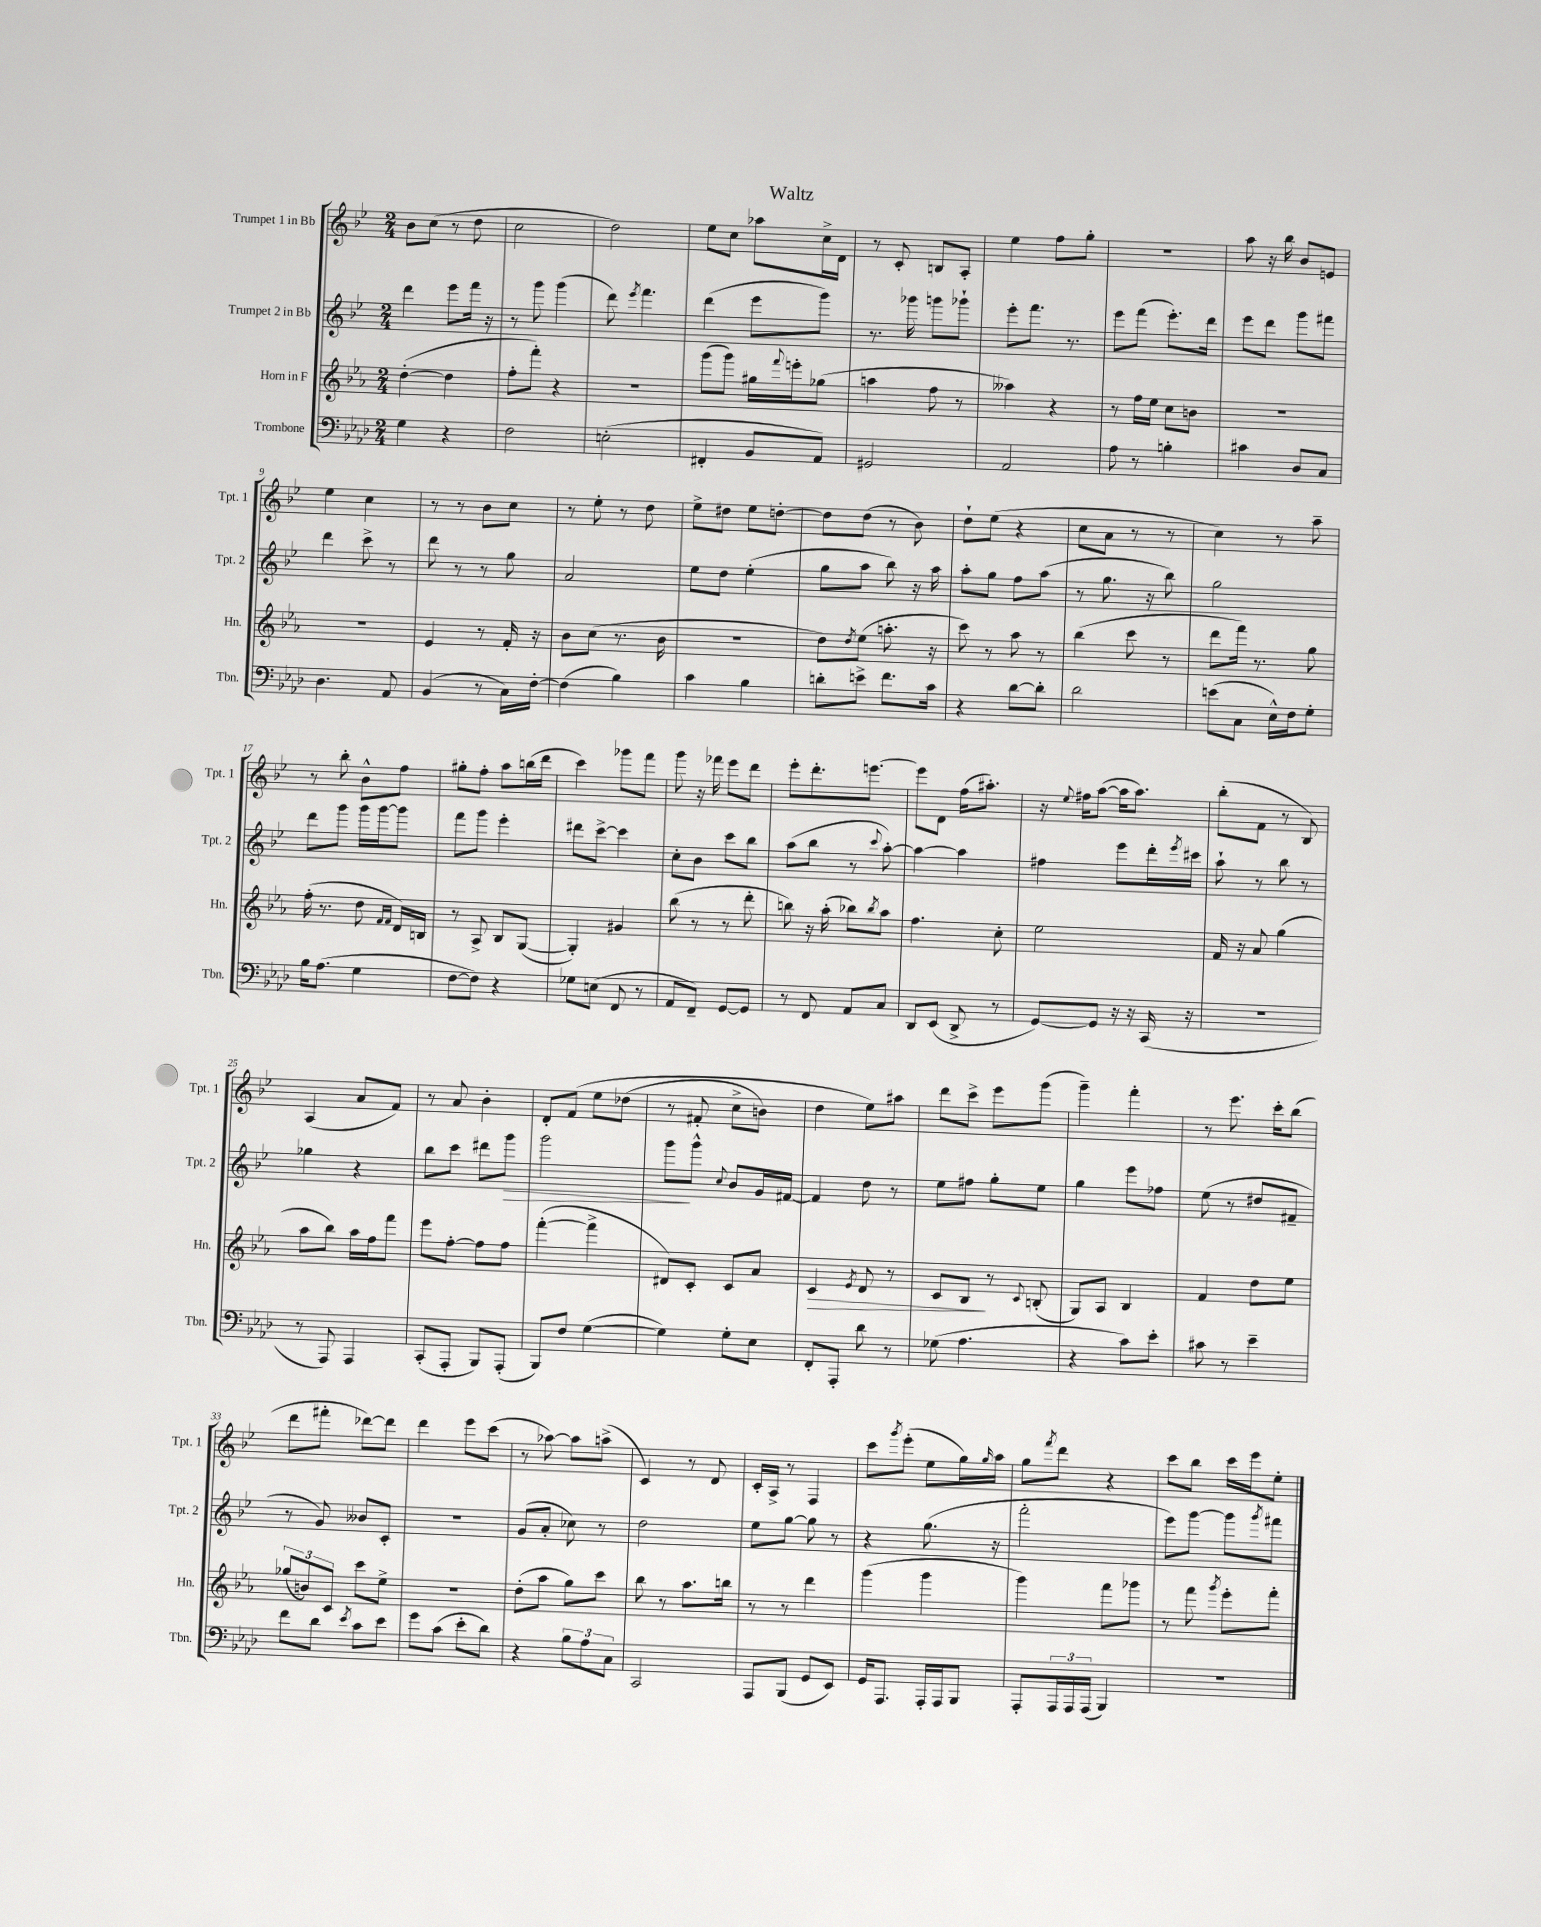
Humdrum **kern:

**kern	**kern	**dynam	**kern	**dynam	**kern
*part4	*part3	*part3	*part2	*part2	*part1
*staff4	*staff3	*staff3	*staff2	*staff2	*staff1
*I"Trombone	*I"Horn in F	*	*I"Trumpet 2 in Bb	*	*I"Trumpet 1 in Bb
*I'Tbn.	*I'Hn.	*	*I'Tpt. 2	*	*I'Tpt. 1
*clefF4	*clefG2	*	*clefG2	*	*clefG2
*k[b-e-a-d-]	*k[b-e-a-]	*	*k[b-e-]	*	*k[b-e-]
*M2/4	*M2/4	*	*M2/4	*	*M2/4
=1	=1	=1	=1	=1	=1
4G\	([4dd'\	.	4ddd\	.	8b-\L
.	.	.	.	.	(8cc\J
4r	4dd\]	.	8eee-\L	.	8r
.	.	.	16fff\Jk	.	8dd\
.	.	.	16r	.	.
=2	=2	=2	=2	=2	=2
2F\	8ff'\L	.	8r	.	2cc\
.	8fff'\J)	.	8ggg\	.	.
.	4r	.	(4ggg\	.	.
=3	=3	=3	=3	=3	=3
(2En'\	2r	.	8ddd\)	.	2dd\)
.	.	.	8qeee-/	.	.
.	.	.	4.fff\	.	.
=4	=4	=4	=4	=4	=4
4FF#X'/	(8ggg\L	.	(4ddd\	.	8ee-\L
.	8ggg\J)	.	.	.	8cc\J
8BB-/L	16gg#X\LL	.	8eee-\L	.	8aa-X\L
.	8qqfff/	.	.	.	.
.	16eeen'\J	.	.	.	.
8AA-/J)	(8gg-X\J	.	8ggg\J)	.	16cc^\L
.	.	.	.	.	16d\JJ
=5	=5	=5	=5	=5	=5
2GG#X/	4aan\	.	8.r	.	8r
.	.	.	.	.	8c'/
.	.	.	16ggg-X\	.	.
.	8ff\	.	8gggn\L	.	8Bn/L
.	8r	.	8ggg-X`\J	.	8A'/J
=6	=6	=6	=6	=6	=6
2AA-/	4aa--X\)	.	8eee-'\L	.	4ee-\
.	.	.	8.fff\J	.	.
.	4r	.	.	.	8ff\L
.	.	.	8.r	.	.
.	.	.	.	.	8gg'\J
=7	=7	=7	=7	=7	=7
8A-\	8r	.	8eee-\L	.	2r
8r	16ff\LL	.	(8fff\J	.	.
.	16ee-\JJ	.	.	.	.
4Bn'\	8cc\L	.	8.eee-'\L)	.	.
.	8bn\J	.	.	.	.
.	.	.	16ddd\Jk	.	.
=8	=8	=8	=8	=8	=8
4c#X\	2r	.	8eee-\L	.	8aa\
.	.	.	8ddd\J	.	16r
.	.	.	.	.	16bb-\
8D-/L	.	.	8ggg\L	.	8b-/L
8C/J	.	.	8fff#X\J	.	8en/J
!!LO:LB:g=z
=9	=9	=9	=9	=9	=9
4.D-\	2r	.	4ddd\	.	4ee-\
.	.	.	8ccc^\	.	4cc\
8AA-/	.	.	8r	.	.
=10	=10	=10	=10	=10	=10
(4BB-/	4e-/	.	8ddd\	.	8r
.	.	.	8r	.	8r
8r	8r	.	8r	.	8b-\L
16C\LL)	16f'/	.	8gg\	.	8cc\J
[16F'\JJ	16r	.	.	.	.
=11	=11	=11	=11	=11	=11
(4F\]	8b-\L	.	2a/	.	8r
.	(8cc\J	.	.	.	8ee-'\
4B-\)	8.r	.	.	.	8r
.	.	.	.	.	8dd\
.	16b-\	.	.	.	.
=12	=12	=12	=12	=12	=12
4c\	2r	.	8ee-\L	.	8ee-^\L
.	.	.	8dd\J	.	8dd#X\J
4B-\	.	.	(4ee-'\	.	8ee-\L
.	.	.	.	.	[8ddn'\J
=13	=13	=13	=13	=13	=13
8dn'\L	8dd\L)	.	8gg\L	.	8dd\L]
.	8qdd/	.	.	.	.
8en^\J	(8ee-\J	.	8aa\J	.	(8dd\J
8.f\L	8.aan'\	.	8bb-\)	.	8r
.	.	.	16r	.	8b-\)
16c\Jk	16r	.	16aa\	.	.
=14	=14	=14	=14	=14	=14
4r	8ccc\)	.	8aa'\L	.	8dd`\L
.	8r	.	8gg\J	.	(8ee-\J
[8d-\L	8aa-\	.	8ff\L	.	4r
8d-'\J]	8r	.	(8aa\J	.	.
=15	=15	=15	=15	=15	=15
2d-\	(4bb-\	.	8r	.	8cc\L
.	.	.	8.gg\	.	8a\J
.	8ccc\	.	.	.	8r
.	.	.	16r	.	.
.	8r	.	8bb-\)	.	8r
=16	=16	=16	=16	=16	=16
(8en\L	8ddd\L	.	2gg\	.	4cc\)
8C\J	16fff\Jk)	.	.	.	.
.	8.r	.	.	.	.
16E-^^\LL)	.	.	.	.	8r
16F\J	.	.	.	.	.
8G'\J	8gg\	.	.	.	8aa~\
!!LO:LB:g=z
=17	=17	=17	=17	=17	=17
16B-\KL	(16ff'\	.	8ddd\L	.	8r
(8.A-\J	8.r	.	.	.	.
.	.	.	8ggg\J	.	8bb-'\
4G\	8dd\	.	16ggg\LL	.	8b-^^\L
.	.	.	[16ggg\J	.	.
.	16qqf/LL	.	.	.	.
.	16qqf/JJ	.	.	.	.
.	16d/LL)	.	8ggg\J]	.	8ff\J
.	16Bn/JJ	.	.	.	.
=18	=18	=18	=18	=18	=18
[8F\L	8r	.	8fff\L	.	8gg#X'\L
8F\J])	8A-^/	.	8ggg\J	.	8ff'\J
4r	8B-/L	.	4eee-'\	.	8aa\L
.	([8G/J	.	.	.	(16bbn\L
.	.	.	.	.	16ddd\JJ
=19	=19	=19	=19	=19	=19
8G-X\L	4G'/])	.	8ddd#X\L	.	4ccc\)
(8En\J	.	.	[8ccc^\J	.	.
8FF/	4g#X/	.	4ccc\]	.	8ggg-X\L
8r	.	.	.	.	8fff\J
=20	=20	=20	=20	=20	=20
8AA-/L	(8bb-\	.	8cc'\L	.	8ggg\
8FF~/J)	8r	.	8b-\J	.	16r
.	.	.	.	.	16fff-X\
[8GG/L	8r	.	8ccc\L	.	8eee-\L
8GG/J]	8ddd'\	.	8bb-\J	.	8ddd\J
=21	=21	=21	=21	=21	=21
8r	8bbn\)	.	(8aa\L	.	8eee-'\L
8FF/	16r	.	8bb-\J	.	8.ddd'\
.	(16aa-'\	.	.	.	.
8AA-/L	8bb-X\L)	.	8r	.	.
.	.	.	.	.	[8.eeen\J
.	8qbb-/	.	8qqccc/	.	.
8C/J	8aa-\J	.	[8aa'\)	.	.
=22	=22	=22	=22	=22	=22
8DD-/L	4.ff\	.	4aa\_	.	8eee\L]
(8EE-/J	.	.	.	.	8d\J
8DD-^/	.	.	4aa\]	.	(16ff\KL
.	.	.	.	.	8.aa#X'\J)
8r	8cc'\	.	.	.	.
=23	=23	=23	=23	=23	=23
[8GG/L)	2ee-\	.	4ff#X\	.	16r
.	.	.	.	.	8qqee-/
.	.	.	.	.	16ff#X\KL
8GG/J]	.	.	.	.	([8aa\J
16r	.	.	8eee-\L	.	16aa\KL]
16r	.	.	.	.	8.aa\J)
(16CC/	.	.	16ddd'\L	.	.
.	.	.	8qeee-/	.	.
16r	.	.	16ccc#X\JJ	.	.
=24	=24	=24	=24	=24	=24
2r	16f/	.	8aa`\	.	(8bb-'\L
.	16r	.	.	.	.
.	8a-/	.	8r	.	8f\J
.	(4gg\	.	8bb-\	.	8r
.	.	.	8r	.	8B-/)
!!LO:LB:g=z
=25	=25	=25	=25	=25	=25
8r	8aa-\L	.	4gg-X\	.	(4A/
8AAA-/)	8bb-\J)	.	.	.	.
4AAA-/	16aa-\LL	.	4r	.	8a/L
.	16ff\J	.	.	.	.
.	8fff\J	.	.	.	8f/J)
=26	=26	=26	=26	=26	=26
(8CC'/L	8eee-\L	.	8bb-\L	.	8r
8AAA-'/J	[8ff'\J	.	8ccc\J	.	8a/
8BBB-/L)	8ff\L]	.	8ddd#X\L	.	4b-'\
!	!	!	!	!LO:HP:b	!
(8AAA-'/J	8ff\J	.	8ggg\J	>	.
=27	=27	=27	=27	=27	=27
8BBB-/L)	([4fff'\	.	2ggg\	.	8d'/L
8F/J	.	.	.	.	(8f/J
([4G\	4fff^\]	.	.	.	8ee-\L
.	.	.	.	.	(8dd-X\J
=28	=28	=28	=28	=28	=28
4G\])	8d#X/L)	.	8ggg\L	.	8r
.	8c'/J	.	8ggg^^\J	]	8f#X'/
.	.	.	8qqcc/	.	.
8G'\L	8c/L	.	8b-/L	.	8cc^\L
8E-\J	8a-/J	.	16g/L	.	8bn\J)
.	.	.	[16f#X/JJ	.	.
=29	=29	=29	=29	=29	=29
!	!	!LO:HP:b	!	!	!
8FF'/L	4c/	>	4f#/]	.	4dd\
8AAA-'/J	.	.	.	.	.
.	8qe-/	.	.	.	.
8d-\	8d/	.	8dd\	.	8ee-\L)
8r	8r	.	8r	.	8aa#X\J
=30	=30	=30	=30	=30	=30
(8G-X\	8c/L	.	8ee-\L	.	8ddd\L
4.A-\	8B-/J	.	8ff#X\J	.	8ccc^\J
.	8r	]	8gg'\L	.	8eee-\L
.	8qqc/	.	.	.	.
.	(8Bn'/	.	8ee-\J	.	(8ggg\J
=31	=31	=31	=31	=31	=31
4r	8G/L)	.	4gg\	.	4ggg~\)
.	8A-/J	.	.	.	.
8c\L)	4B-/	.	8eee-\L	.	4fff'\
8e-'\J	.	.	8ff-X\J	.	.
=32	=32	=32	=32	=32	=32
8c#X\	4f/	.	(8ee-\	.	8r
8r	.	.	8r	.	8.eee-\
4e-~\	8dd\L	.	8dd#X/L	.	.
.	.	.	.	.	16ccc'\KL
.	8ee-\J	.	8f#X~/J	.	(8bb-\J
!!LO:LB:g=z
=33	=33	=33	=33	=33	=33
8f\L	(12gg-X/L	.	8r	.	8ddd\L
.	12bn/)	.	.	.	.
8d-\J	.	.	8g/)	.	8fff#X'\J
.	12c/J	.	.	.	.
8qe-/	.	.	.	.	.
8c\L	8ccc\L	.	8b--X/L	.	[8ddd-X\L)
8e-\J	8ee-^\J	.	8c'/J	.	8ddd-\J]
=34	=34	=34	=34	=34	=34
8g\L	2r	.	2r	.	4ddd\
(8c\J	.	.	.	.	.
8e-'\L	.	.	.	.	8eee-\L
8d-\J)	.	.	.	.	(8ccc\J
=35	=35	=35	=35	=35	=35
4r	(8dd'\L	.	(8g/L	.	8r
.	8aa-\J	.	8a'/J	.	[8aa-X\)
12B-\L	8gg\L)	.	8cc-X\)	.	8aa-\L]
12A-\	.	.	.	.	.
.	8ccc\J	.	8r	.	(8aan^\J
12C\J	.	.	.	.	.
=36	=36	=36	=36	=36	=36
2CC/	8bb-\	.	2dd\	.	4c/)
.	8r	.	.	.	.
.	8.aa-\L	.	.	.	8r
.	.	.	.	.	8d/
.	16bbn\Jk	.	.	.	.
=37	=37	=37	=37	=37	=37
8AAA-/L	8r	.	8ee-\L	.	16c'/LL
.	.	.	.	.	16A^/JJ
(8BBB-/J	8r	.	[8gg\J	.	8r
8GG/L	4ddd\	.	8gg\]	.	4F/
8EE-/J)	.	.	8r	.	.
=38	=38	=38	=38	=38	=38
16GG/KL	(4ggg\	.	4r	.	8ccc\L
8.AAA-/J	.	.	.	.	.
.	.	.	.	.	8qggg/
.	.	.	.	.	(8eee-'\J
16AAA-'/LL	4ggg\	.	(8.gg\	.	8ee-\L
16AAA-/J	.	.	.	.	.
8BBB-/J	.	.	.	.	16gg\L)
.	.	.	.	.	16qqgg/
.	.	.	16r	.	16aa\JJ
=39	=39	=39	=39	=39	=39
8AAA-'/L	4ggg\)	.	2fff'\	.	8gg\L
.	.	.	.	.	8qfff/
24AAA-/L	.	.	.	.	8ddd\J
24AAA-/	.	.	.	.	.
(24AAA-/JJ	.	.	.	.	.
4BBB-/)	8fff\L	.	.	.	4r
.	8ggg-X\J	.	.	.	.
=40	=40	=40	=40	=40	=40
2r	8r	.	8eee-\L)	.	8ccc\L
.	8fff\	.	[8ggg\J	.	8bb-\J
.	8qggg/	.	.	.	.
.	8eee-'\L	.	8ggg\L]	.	16ccc\LL
.	.	.	.	.	16eee-\J
.	.	.	8qggg/	.	.
.	8fff'\J	.	8fff#X\J	.	8ee-'\J
==	==	==	==	==	==
*-	*-	*-	*-	*-	*-
